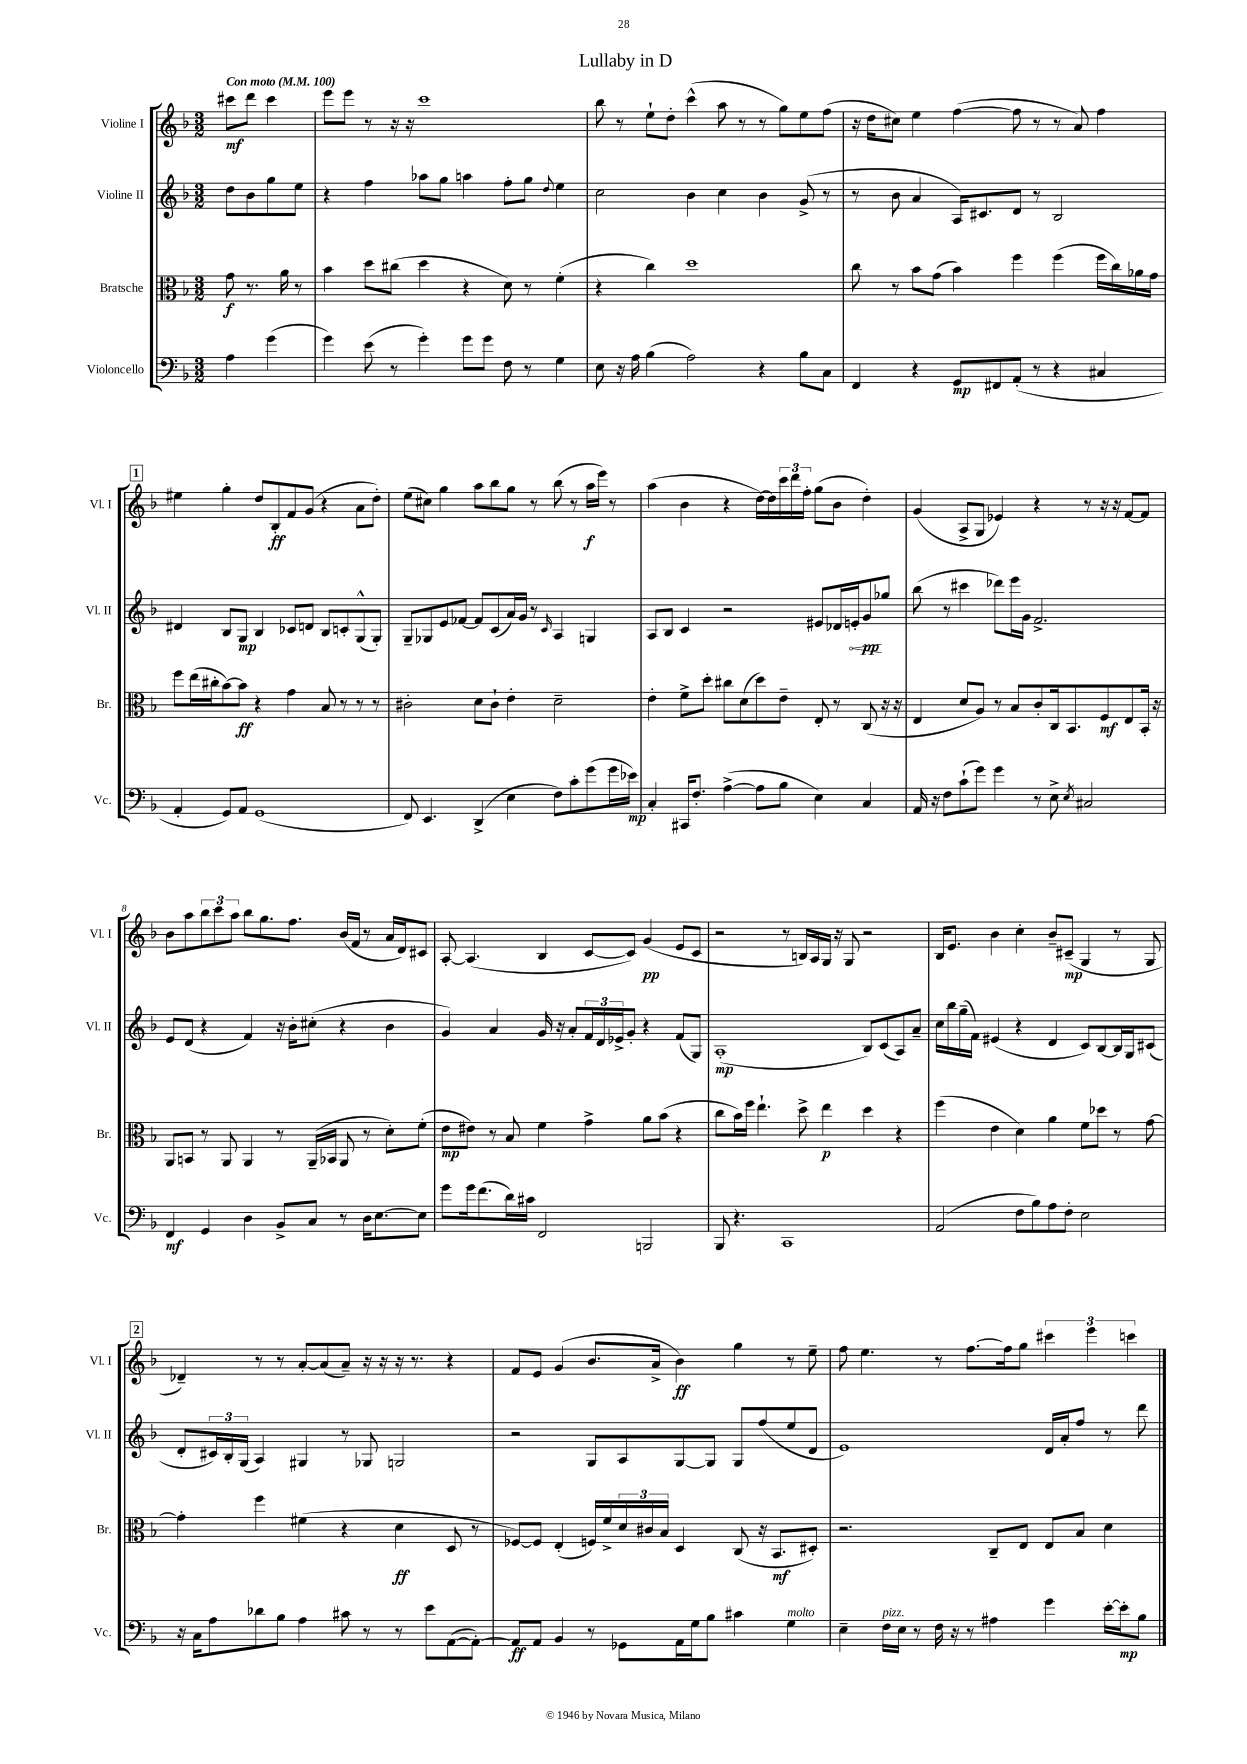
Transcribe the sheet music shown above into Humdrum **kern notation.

**kern	**kern	**kern	**kern
*staff4	*staff3	*staff2	*staff1
*clefF4	*clefC3	*clefG2	*clefG2
*k[b-]	*k[b-]	*k[b-]	*k[b-]
*M3/2	*M3/2	*M3/2	*M3/2
*MM100	*MM100	*MM100	*MM100
4A	8g	8dd	8ccc#
.	8.r	8b-	8ddd
(4g	.	8gg	4ccc#
.	16a	.	.
.	8r	8ee	.
=	=	=	=
4g)	4b-	4r	8eee
.	.	.	8eee
(8e	8dd	4ff	8r
8r	(8cc#	.	16r
.	.	.	16r
4g')	4dd	8aa-	1ccc
.	.	8gg	.
8g	4r	4aa	.
8g	.	.	.
8F	8d)	8ff'	.
8r	8r	8gg	.
.	.	8qqdd	.
4G	(4f'	4ee	.
=	=	=	=
8E	4r	2cc	8bb-
16r	.	.	8r
16A	.	.	.
(4B-	4cc)	.	8ee`
.	.	.	8dd'
2A)	1dd	4b-	(4ccc^^
.	.	4cc	8aa
.	.	.	8r
4r	.	4b-	8r
.	.	.	8gg)
8B-	.	(8g^	8ee
8C	.	8r	(8ff
=	=	=	=
4FF	8cc	8r	16r
.	.	.	16dd
.	8r	8b-	8cc#)
4r	8b-	4a	4ee
.	(8g	.	.
8GG	4b-)	16A)	([4ff
.	.	8.c#	.
8FF#	.	.	.
(8AA'	4ff	8d	8ff]
8r	.	8r	8r
4r	(4ff	2B-	8r
.	.	.	8a)
4C#	16ff	.	4ff
.	16cc)	.	.
.	16a-	.	.
.	16g	.	.
=	=	=	=
4AA'	8ff	4d#	4ee#
.	(16ee	.	.
.	16cc#'	.	.
8GG)	[8b-)	8B-	4gg'
8AA	8b-]	8G	.
(1GG	4r	4B-	8dd
.	.	.	8B-'
.	4g	8c-	8f
.	.	8d	(8g
.	8B-	8B-	4r
.	8r	8c'	.
.	8r	(8G^^	8a
.	8r	8G')	8dd')
=	=	=	=
8FF)	2c#'	8G~	(8ee
4.EE	.	8G-	8cc#)
.	.	8e	4gg
.	.	[8f-	.
(4DD^	8d	8f-]	8aa
.	8c#`	(8c	8bb-
4E	4e'	16a)	8gg
.	.	16g	.
.	.	8r	8r
.	.	16qqc	.
8F)	2d~	4A	(8bb-
8c'	.	.	8r
(8g	.	4G	16aa
.	.	.	16eee)
16g	.	.	8r
16e-)	.	.	.
=	=	=	=
4C'	4e'	8A	(4aa
.	.	8B-	.
16CC#	8f^	4c	4b-
8.F'	.	.	.
.	8dd'	.	.
([4A^	8cc#	2r	4r
.	(8d	.	.
8A]	8dd)	.	[16dd)
.	.	.	16dd]
8B-	8e~	.	24ccc
.	.	.	24ddd
.	.	.	24ff'
4E)	8E'	8e#	(8gg
.	8r	16d-	8b-
.	.	16e'	.
4C	(8C	8g	4dd')
.	16r	8gg-	.
.	16r	.	.
=	=	=	=
16AA	4E	(8bb-	(4g
16r	.	.	.
8F	.	8r	.
(8c`	8d	4ccc#	8A^
8g)	8A)	.	8G
4g	8r	8ddd-)	4e-)
.	8B-	16eee	.
.	.	16g	.
8r	8c'	2.f^	4r
8E^	16C	.	.
.	8.BB-	.	.
8qE	.	.	.
2C#	.	.	8r
.	8F	.	16r
.	.	.	16r
.	8E	.	[8f
.	16BB-'	.	8f]
.	16r	.	.
=	=	=	=
4FF	8AA	8e	8b-
.	8BB	(8d	8aa
4GG	8r	4r	12bb-
.	.	.	12ccc
.	8AA	.	.
.	.	.	12aa
4D	4AA	4f)	8bb-
.	.	.	8.gg
8BB-^	8r	16r	.
.	.	16b-'	8.ff
8C	(16AA~	(8cc#'	.
.	16BB-	.	.
8r	8AA	4r	(16b-
.	.	.	16f
16D	8r	.	8r
[8.E	.	.	.
.	8d')	4b-	16a
.	.	.	16d)
8E]	(8f'	.	8c#
=	=	=	=
8g	8e	4g)	[8A'
16g	8e#)	.	(4.A]
(8.f	.	.	.
.	8r	4a	.
16d)	8B-	.	.
16c#	.	.	.
2FF	4f	16g	4B-
.	.	16r	.
.	.	8a'	.
.	4g^	24f	[8c
.	.	24d	.
.	.	24e-^	.
.	.	8g'	8c])
2BBB	8a	4r	(4g
.	(8b-	.	.
.	4r	(8f	8e
.	.	8G)	8c
=	=	=	=
8BBB-	8cc	(1A'	2r
4.r	16b-)	.	.
.	16ff	.	.
.	4.ee`	.	.
1CC	.	.	8r
.	8dd^	.	16B)
.	.	.	16A
.	4ee	.	16G
.	.	.	16r
.	.	.	8G
.	4dd	8B-)	2r
.	.	(8c	.
.	4r	8A)	.
.	.	8a~	.
=	=	=	=
(2AA	(4ff	16cc	16B-
.	.	16bb-	8.e
.	.	(16gg~	.
.	.	16f)	.
.	4e	(4e#	4b-
8F	4d)	4r	4cc'
8B-)	.	.	.
8A	4a	4d	8b-~
8F'	.	.	(8c#~
2E	8f	8c)	4G
.	8dd-	[8B-	.
.	8r	16B-]	8r
.	.	16G	.
.	[8g	(8c#	8G
=	=	=	=
16r	4g']	8d'	4d-~)
16C	.	.	.
8A	.	24c#)	.
.	.	24B-'	.
.	.	(24G	.
8d-	4ff	4A)	8r
8B-	.	.	8r
4A	(4f#	4G#	[8a'
.	.	.	(8a]
8c#	4r	8r	8a~)
8r	.	8G-	16r
.	.	.	16r
8r	4d	2G	16r
.	.	.	8.r
8e	.	.	.
([8AA	8D	.	4r
8AA'_)	8r	.	.
=	=	=	=
8AA]	[8F-)	2r	8f
8AA	8F-]	.	8e
4BB-	(4E'	.	(4g
8r	16F)	8G	8.b-
.	16f^	.	.
8GG-	24d	8A	.
.	24c#	.	.
.	.	.	16a^
.	24B-	.	.
16AA	4D	[8G	4b-)
16G	.	.	.
8B-	.	8G]	.
4c#	(8C	8G	4gg
.	16r	(8ff	.
.	8.BB-	.	.
4G	.	8ee	8r
.	8D#')	8d	8ee~
=	=	=	=
4E~	2.r	1e)	8ff
.	.	.	4.ee
16F	.	.	.
16E	.	.	.
8r	.	.	.
16F	.	.	8r
16r	.	.	.
8r	.	.	[8.ff
4A#	8C~	.	.
.	.	.	16ff]
.	8E	.	8gg
4g	8E	16d	6ccc#
.	.	16a'	.
.	8B-	8ff	.
.	.	.	6eee
[16e'	4d	8r	.
16e']	.	.	.
.	.	.	6ccc
8B-	.	8ddd	.
==	==	==	==
*-	*-	*-	*-
